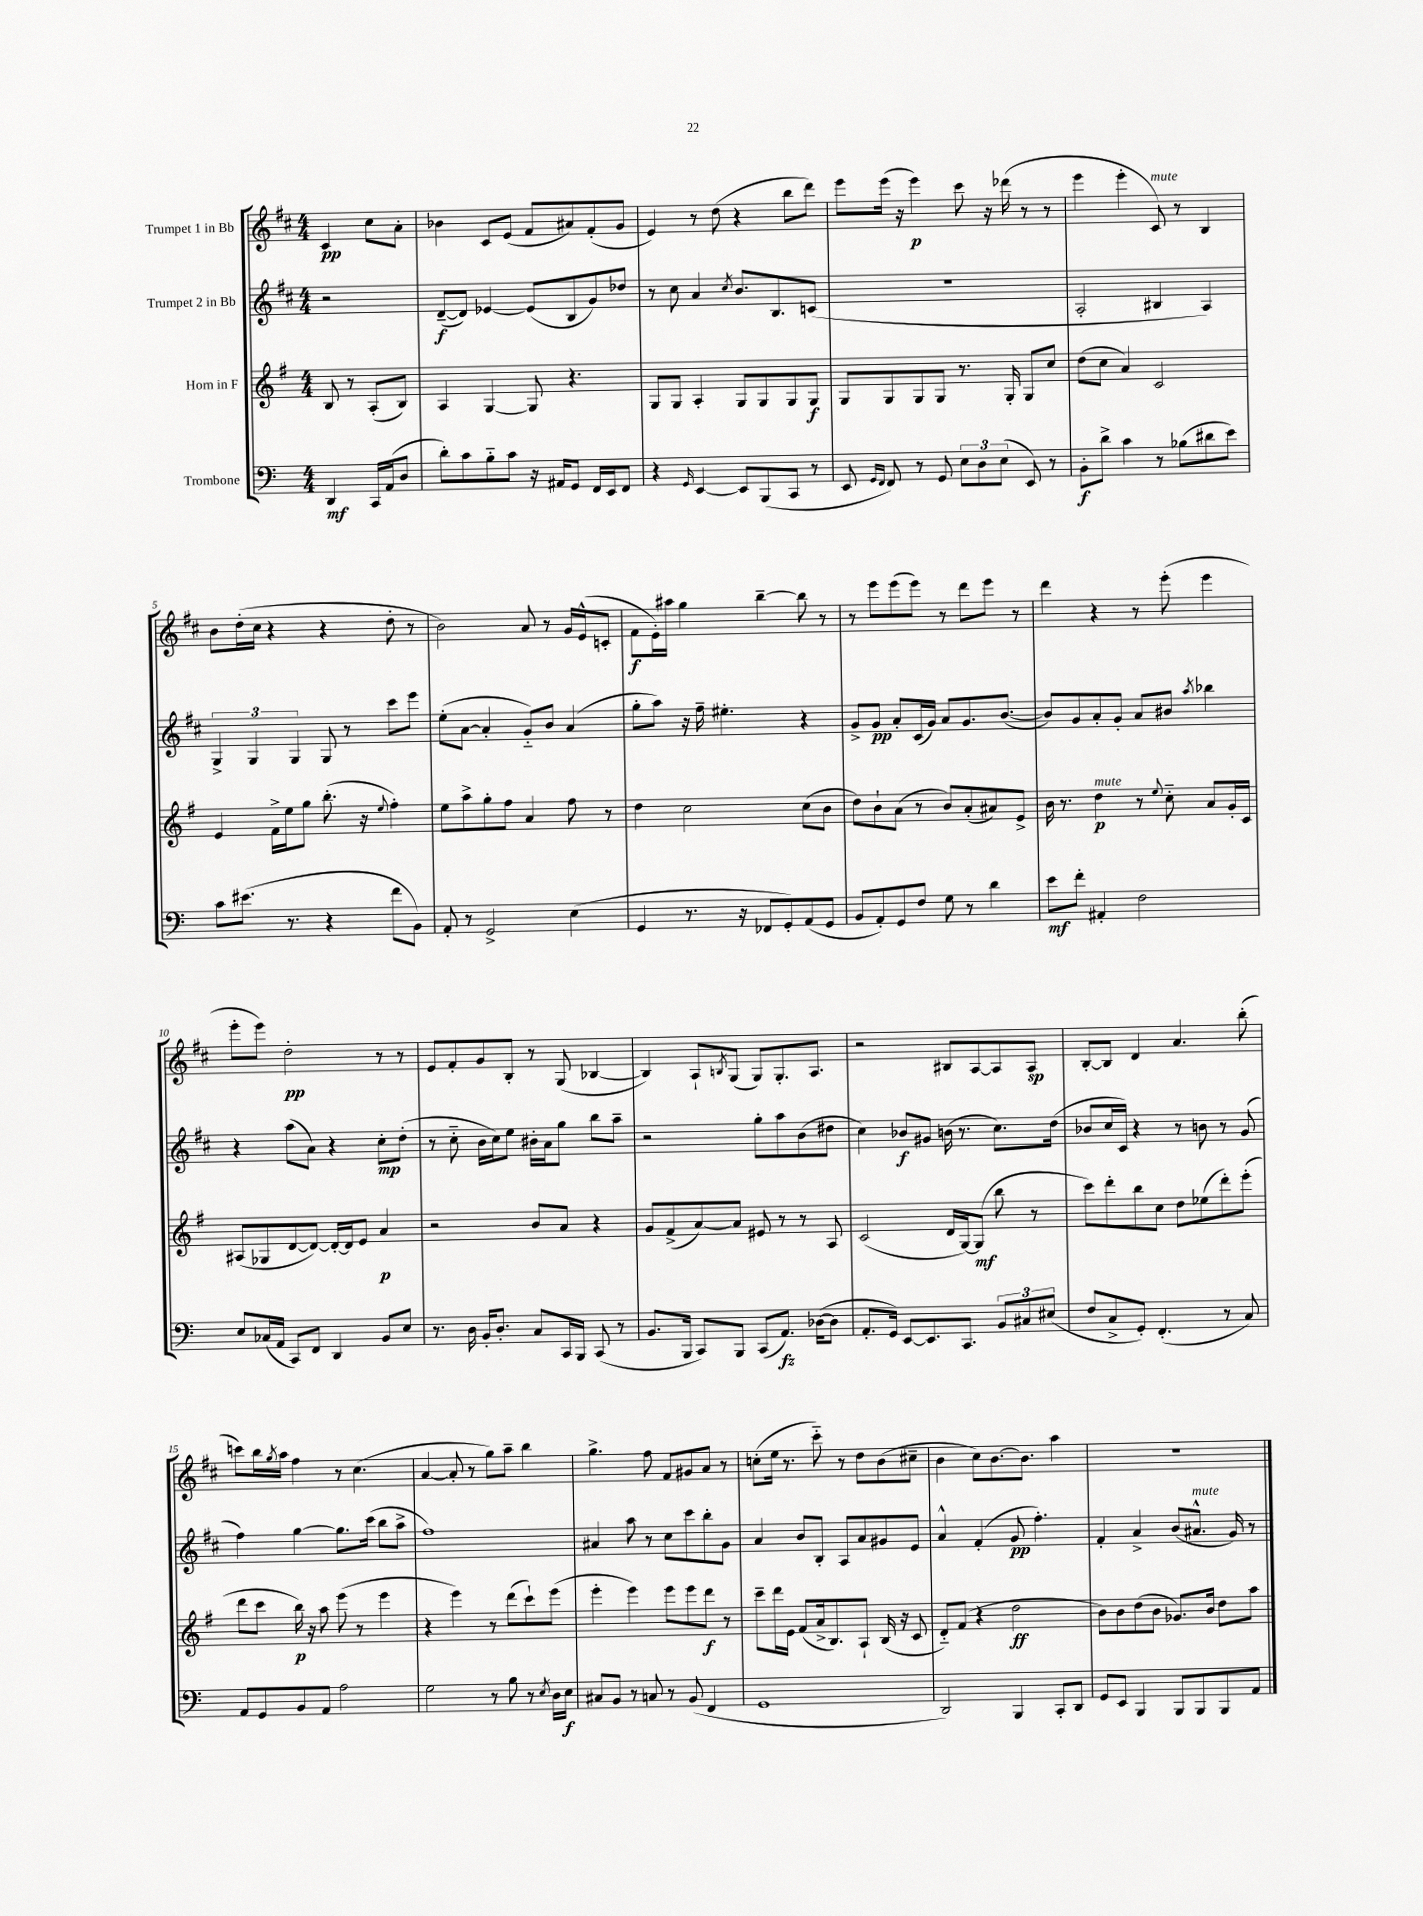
<<
\new StaffGroup <<
\new Staff = "s0" \with { instrumentName = "Trumpet 1 in Bb" } {
    \clef treble \key d \major \numericTimeSignature \time 4/4 \partial 2
    cis'4\pp cis''8 a'8-. |
    bes'4 cis'8 e'8( fis'8 ais'8) fis'8-.( g'8 |
    e'4) r8 d''8( r4 b''8 d'''8) |
    e'''8 e'''16( r16 e'''4\p) cis'''8 r16 des'''16( r8 r8 |
    e'''4 e'''4-. cis'8^\markup { \italic "mute" }) r8 b4 |
    b'8 d''16-.( cis''16 r4 r4 d''8-. r8 |
    b'2) a'8 r8 g'16 e'16-^( c'8-. |
    fis'8\f e'16-.) ais''16 g''4 b''4~-- b''8 r8 |
    r8 e'''8 e'''8( e'''8) r8 d'''8 e'''8 r8 |
    d'''4 r4 r8 e'''8-.( e'''4 |
    e'''8-. e'''8) d''2-.\pp r8 r8 |
    e'8 fis'8-. g'8 b8-. r8 g8( bes4~ |
    bes4) a8-! \acciaccatura { b8 } g8( g8) g8.-. a8. |
    r2 bis8 a8~ a8 a8\sp |
    b8~-. b8 d'4 a'4. b''8-.( |
    c'''8) b''16 \acciaccatura { g''8 } a''16 fis''4 r8 cis''4.( |
    a'4~ a'8-. r8 g''8) a''8-- b''4 |
    g''4.-> fis''8 fis'8 gis'8 a'8 r8 |
    c''8-.( e''16 r8. cis'''8-_) r8 d''8 b'8( cis''8-- |
    b'4 cis''8) b'8.~ b'8. a''4 |
    r1 \bar "|." |
}
\new Staff = "s1" \with { instrumentName = "Trumpet 2 in Bb" } {
    \clef treble \key d \major \numericTimeSignature \time 4/4 \partial 2
    r2 |
    d'8~--\f( d'8) ees'4~ ees'8( b8 g'8) des''8 |
    r8 cis''8 a'4 \acciaccatura { cis''8 } b'8. b8. c'8( |
    R1 |
    a2-. bis4 a4) |
    \tuplet 3/2 { g4-> g4 g4 } g8 r8 cis'''8 e'''8 |
    e''8-.( a'8~ a'4-. g'8-_) b'8 a'4( |
    g''8-. a''8) r16 fis''16-- eis''4.-. r4 |
    g'8-> g'8\pp a'8-. cis'16( g'16) a'8 g'8. b'8.~( |
    b'8) g'8 a'8-. g'8-. a'8 bis'8 \acciaccatura { a''8 } bes''4 |
    r4 a''8( a'8) r4 cis''8-.\mp d''8-.( |
    r8 cis''8-_ b'16 cis''16) e''8 bis'16-. a'16 g''8 b''8 a''8-- |
    r2 g''8-. a''8 b'8( dis''8 |
    cis''4) bes'8\f gis'8 b'16( r8. cis''8.) d''16( |
    bes'8 cis''16 cis'16) r4 r8 b'8 r8 g'8( |
    fis''4) g''4~ g''8. cis'''16( b''8 a''8-> |
    fis''1) |
    ais'4 a''8 r8 cis''8 cis'''8 b''8-. g'8 |
    a'4 b'8 b8-. a8 a'8 gis'8 e'8 |
    a'4-^ fis'4-.( g'8\pp fis''4.-.) |
    fis'4-. a'4-> b'8( ais'8.-^^\markup { \italic "mute" } g'16) r8 \bar "|." |
}
\new Staff = "s2" \with { instrumentName = "Horn in F" } {
    \clef treble \key g \major \numericTimeSignature \time 4/4 \partial 2
    b8 r8 a8-.( b8) |
    a4 g4~ g8 r4. |
    g8 g8 a4-. g8 g8 g8 g8\f |
    g8 g8 g8 g8 r8. g16-. g8 c''8 |
    d''8( c''8 a'4) c'2 |
    e'4 fis'16-> e''16 g''8 b''8.-.( r16 \appoggiatura { e''8 } fis''4-.) |
    e''8 a''8-> g''8-. fis''8 a'4 fis''8 r8 |
    d''4 c''2 c''8( b'8 |
    d''8) b'8-! a'8( r8 b'8) a'8-.( ais'8) e'8-> |
    b'16 r8. d''4\p^\markup { \italic "mute" } r8 \appoggiatura { e''8 } c''8-_ a'8 g'16-. c'16 |
    ais8( ges8 d'8~ d'8~) d'16~-. d'16 e'8 a'4\p |
    r2 b'8 a'8 r4 |
    g'8 fis'8->( a'8~) a'8 eis'8 r8 r8 a8 |
    c'2( d'16 g16~) g8\mf( b''8 r8 |
    c'''8) d'''8-. b''8 c''8 d''8 ees''8( d'''8-.) e'''8-.( |
    d'''8 c'''8 b''16\p) r16 a''8 e'''8( r8 e'''4 |
    r4 e'''4) r8 d'''8( c'''8-!) e'''8( |
    e'''4-. e'''4) e'''8 e'''8 d'''8\f r8 |
    c'''8-- d'''16 e'16 fis'8( a'16-> b8.) a8-! b16( r16 c'8 |
    d'8-_) fis'8( r4 d''2\ff |
    b'8) b'8 d''8( b'8 ges'8.) b'16 d''8 a''8 \bar "|." |
}
\new Staff = "s3" \with { instrumentName = "Trombone" } {
    \clef bass \key c \major \numericTimeSignature \time 4/4 \partial 2
    d,4\mf c,16 a,16( d8 |
    d'8-.) c'8 b8-_ c'8 r16 ais,16 g,8 f,16 e,16 f,8 |
    r4 \grace { g,16 } e,4~ e,8 b,,8( c,8 r8 |
    e,8 \grace { g,16 f,16 } f,8) r8 g,8 \tuplet 3/2 { e8 d8 e8( } e,8) r8 |
    b,8-.\f d'8-> c'4 r8 bes8( dis'8 e'8) |
    c'8 eis'8.( r8. r4 f'8 b,8) |
    a,8-. r8 g,2-> e4( |
    g,4 r8. r16 fes,8 g,8-.) a,8( g,8 |
    b,8 a,8-.) g,8 f8 g8 r8 d'4 |
    e'8\mf f'8-. ais,4-. f2 |
    e8 ces16( a,16 c,8) f,8 d,4 b,8 e8 |
    r8. d16 b,16-. d8.-. c8 c,16 b,,16 c,8( r8 |
    b,8. b,,16 c,8) b,,8 c,8( a,8.\fz) des16~( des8 |
    a,8.-. g,16) e,8~ e,8. c,8. \tuplet 3/2 { b,8 cis8 eis8( } |
    f8 c8-> g,8-.) f,4.-.( r8 c8) |
    a,8 g,8 b,8 a,8 a2 |
    g2 r8 b8 r8 \acciaccatura { e8 } d16 e16\f |
    cis8 b,8 r8 c8 r8 b,8( f,4 |
    g,1 |
    d,2) b,,4 c,8-. d,8 |
    g,8 e,8 b,,4 b,,8 b,,8 b,,8 a,8 \bar "|." |
}
>>
>>
